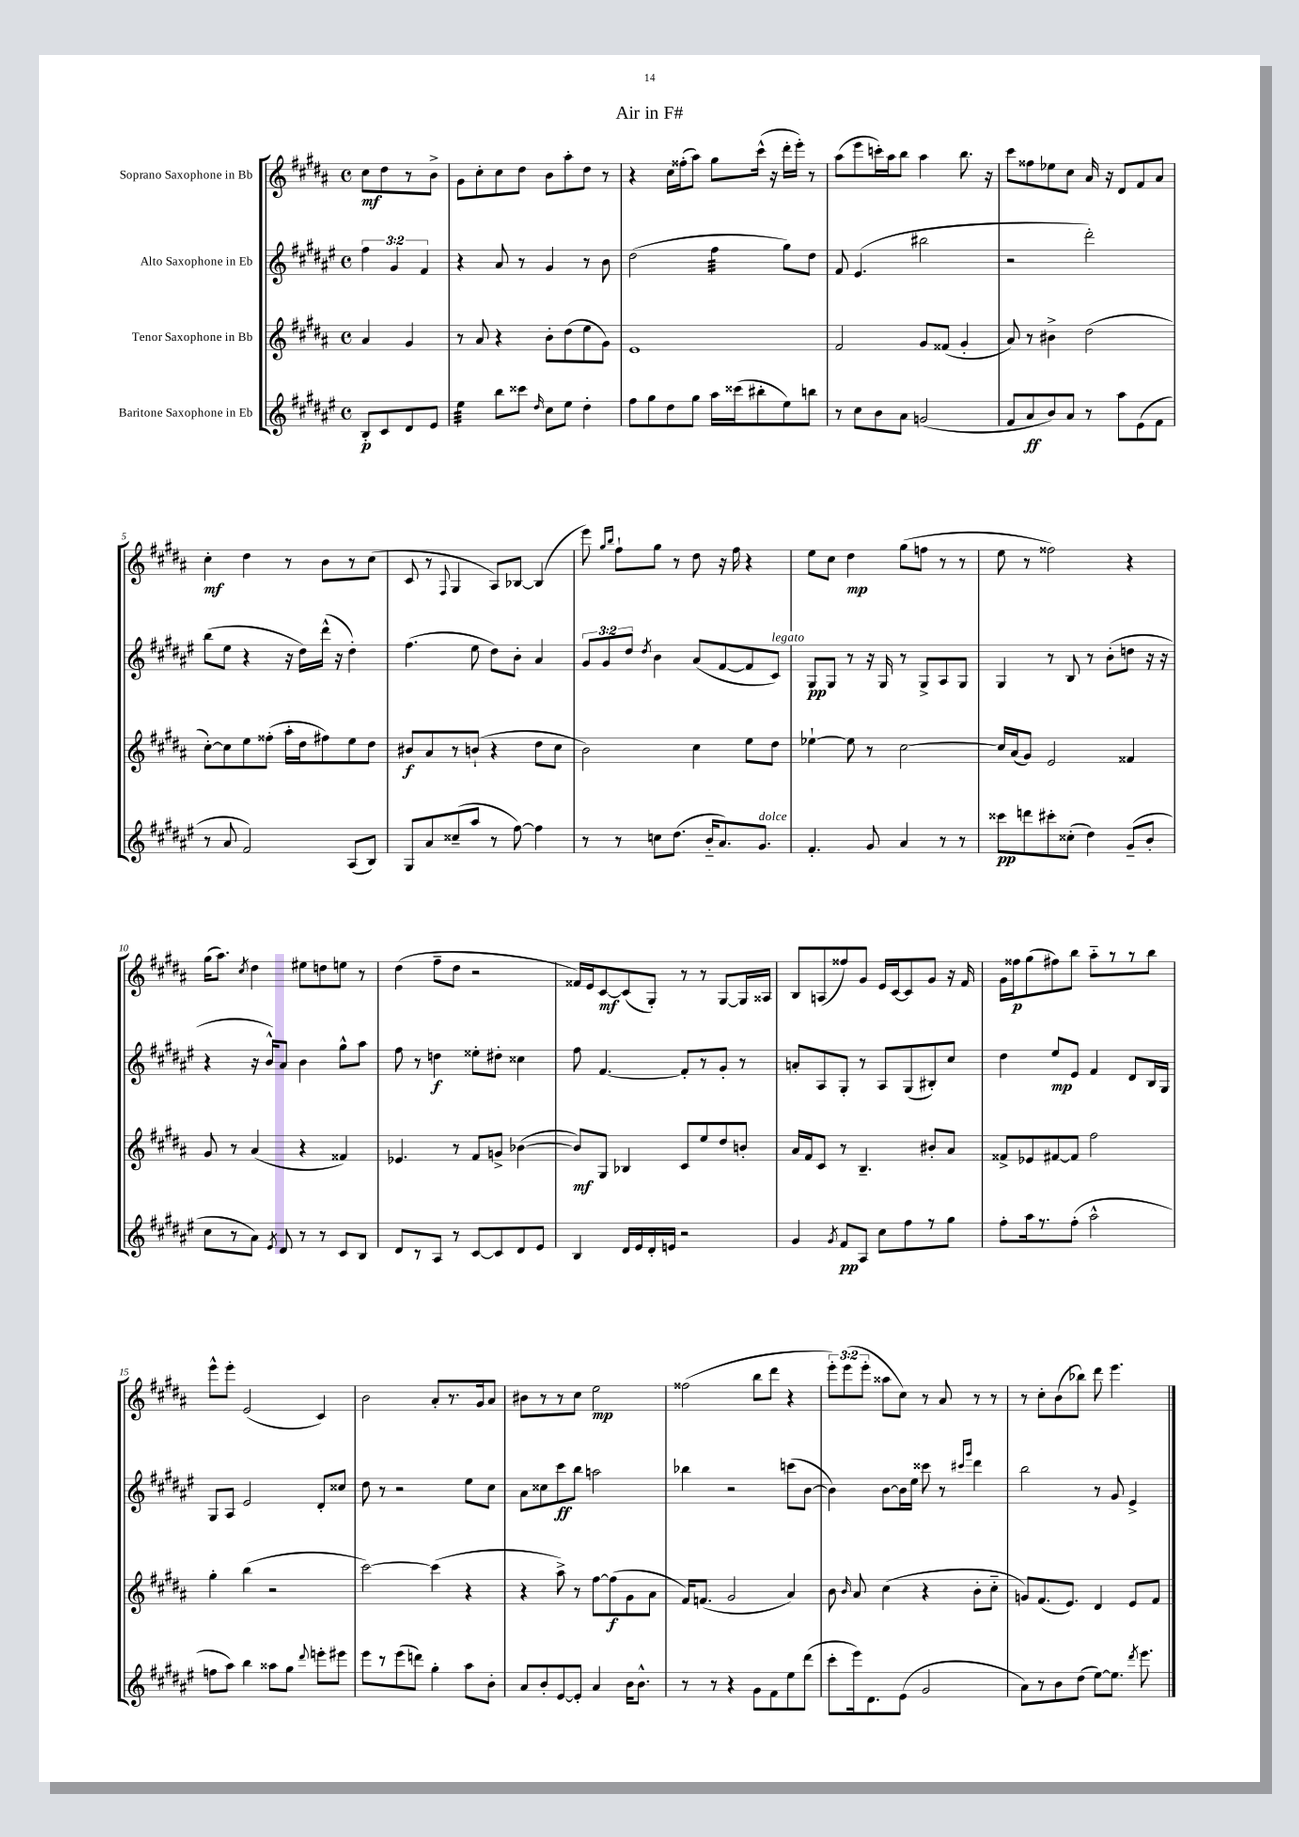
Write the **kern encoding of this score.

**kern	**kern	**kern	**kern
*staff4	*staff3	*staff2	*staff1
*clefG2	*clefG2	*clefG2	*clefG2
*k[f#c#g#d#a#e#]	*k[f#c#g#d#a#]	*k[f#c#g#d#a#e#]	*k[f#c#g#d#a#]
*M4/4	*M4/4	*M4/4	*M4/4
*met(c)	*met(c)	*met(c)	*met(c)
8B'	4a#	6ff#	8cc#
8c#	.	.	8dd#
.	.	6g#	.
8d#	4g#	.	8r
.	.	6f#	.
8e#	.	.	8b^
=	=	=	=
4ee#	8r	4r	8g#
.	8a#	.	8cc#'
8bb	4r	8a#	8cc#
8ccc##	.	8r	8dd#
16qqdd#	.	.	.
8cc#	8b'	4g#	8b
8ee#	(8dd#	.	8aa#'
4dd#'	8ee	8r	8dd#
.	8g#)	8b	8r
=	=	=	=
8ff#	1e	(2dd#	4r
8gg#	.	.	.
8dd#	.	.	16cc#
.	.	.	(16ff##'
8gg#	.	.	8aa#)
16aa#	.	4ff#	8gg#
(16ccc##	.	.	.
8bb#'	.	.	(16ccc#^^
.	.	.	16r
8ee#)	.	8gg#)	16ddd#'
.	.	.	16eee')
8bb	.	8dd#	8r
=	=	=	=
8r	2f#	8f#	(8aa#
8cc#	.	(4.e#	8eee
8b	.	.	16ccc')
.	.	.	16aa#
8a#	.	.	8bb
(2g	8g#	2bb#	4aa#
.	(8f##	.	.
.	4g#'	.	8.bb
.	.	.	16r
=	=	=	=
8f#	8a#)	2r	8ccc#
8a#	8r	.	8ff##
8b)	4b#^	.	8ee-
8a#	.	.	8cc#
8r	(2dd#	2ddd#')	16a#
.	.	.	16r
8aa#	.	.	8d#
(8e#	.	.	8f#
8f#	.	.	8a#
=	=	=	=
8r	[8cc#')	(8bb	4cc#'
8a#	8cc#]	8ee#	.
2f#)	8ee	4r	4dd#
.	(8ff##'	.	.
.	16aa#'	16r	8r
.	16dd#	16dd#)	.
.	8ff#)	(16ddd#^^	8b
.	.	16r	.
(8A#	8ee	4dd#')	8r
8B)	8dd#	.	(8cc#
=	=	=	=
8G#	8b#	(4.ff#	8c#
8a#	8a#	.	8r
.	.	.	8qqF#
(8cc##~	8r	.	4G#
8aa#	(8b`	8ee#	.
8r	4r	8dd#)	8A#)
[8ff#)	.	8b'	[8B-
4ff#]	8dd#	4a#	(4B-]
.	8cc#	.	.
=	=	=	=
8r	2b)	12g#	8eee)
.	.	12g#	.
.	.	.	16qqgg#
.	.	.	16qqbb
8r	.	.	8ff#`
.	.	12dd#	.
.	.	8qdd#	.
8cc	.	4b	8gg#
(8.dd#	.	.	8r
.	4cc#	(8a#	8dd#
16b'~	.	.	.
8.a#)	.	[8f#	16r
.	.	.	16ff#
.	8ee	8f#]	4r
8.g#	.	.	.
.	8dd#	8c#)	.
=	=	=	=
4.f#'	[4ee-`	8G#	8ee
.	.	8G#	8cc#
.	8ee-]	8r	4dd#
8g#	8r	16r	.
.	.	16G#	.
4a#	[2cc#	8r	(8gg#
.	.	8G#^	8ff
8r	.	8A#	8r
8r	.	8G#	8r
=	=	=	=
8ccc##	16cc#]	4G#	8ee
.	(16a#	.	.
8ddd	8g#)	.	8r
8ccc#'	2e	8r	2ff##)
(8cc##'	.	8B	.
4dd#)	.	8r	.
.	.	(8b'	.
(8g#~	4f##	8dd	4r
8b'	.	16r	.
.	.	16r	.
=	=	=	=
8cc#	8g#	4r	(16gg#
.	.	.	8.aa#)
8r	8r	.	.
.	.	.	8qcc#
8a#)	(4a#	16r	4dd#
.	.	16b^^)	.
8qe#	.	.	.
8d#	.	8a#	.
8r	4r	4b	8ee#
8r	.	.	8dd
8c#	4f##)	8gg#^^	8ee
8B	.	8aa#	8r
=	=	=	=
8d#	4.e-	8ff#	(4dd#
8r	.	8r	.
8A#	.	4dd	8ff#~
8r	8r	.	8dd#
[8c#	8f#	8ee##'	2r
8c#]	8g^	8dd#'	.
8d#	([4b-	4cc##	.
8e#	.	.	.
=	=	=	=
4B	8b-])	8ff#	16f##)
.	.	.	16e
.	8G#	[4.f#	[8c#
16d#	4B-	.	(8c#]
16e#	.	.	.
16d#'	.	.	8G#')
16e	.	.	.
2r	8c#	8f#']	8r
.	8ee	8r	8r
.	8dd#	8g#'	[8G#
.	8b'	8r	16G#]
.	.	.	16A##
=	=	=	=
4g#	16a#	8a'	8B
.	16f#	.	.
.	8c#	8A#	(8A
8qg#	.	.	.
8f#	8r	8G#'	8ff##)
8A#	4.B~	8r	8g#
8cc#	.	8A#	16e
.	.	.	[16c#
8ff#	.	(8G#	8c#]
8r	8b#'	8B#')	8g#
8gg#	8a#	8cc#	16r
.	.	.	16f#
=	=	=	=
8ff#'	8f##^	4dd#	16g#
.	.	.	16ff##
16aa#	8e-	.	(8gg#
8.r	.	.	.
.	[8f#	8ee#	8ff#)
(8ff#'	8f#]	8e#	8bb
2aa#^^	2ff#	4f#	8aa#'~
.	.	.	8r
.	.	8d#	8r
.	.	16B	8bb
.	.	16G#	.
=	=	=	=
8ff	4gg#'	8G#	8eee^^
8aa#)	.	8A#	8eee'
4bb	(4bb	2e#	(2e
8aa##	2r	.	.
8gg#	.	.	.
8qqddd#	.	.	.
8eee'	.	8d#'	4c#)
8eee#	.	8cc##	.
=	=	=	=
8eee#	[2ccc#)	8dd#	2b
8r	.	8r	.
(8eee#	.	2r	.
8ddd)	.	.	.
4gg#'	(4ccc#]	.	8a#'
.	.	.	8.r
8aa#	4r	8ee#	.
.	.	.	16g#
8b'	.	8cc#	8a#
=	=	=	=
8a#	4r	8a#	8b#
8b'	.	8cc##	8r
[8e#	8aa#^)	8ccc#	8r
8e#']	8r	8bb	8cc#
4a#	[8ff#	2aa	2ee
.	(8ff#]	.	.
16b	8g#	.	.
8.b^^	.	.	.
.	8a#	.	.
=	=	=	=
8r	16f#)	4bb-	(2ff##
.	(8.f	.	.
8r	.	.	.
4r	2g#	2r	.
8g#	.	.	8bb
8f#	.	.	8ddd#
8ee#	4a#)	(8ccc	4r
(8ddd#	.	[8b	.
=	=	=	=
8ccc#'	8b	4b])	12eee')
.	.	.	(12eee
.	16qqb	.	.
16eee#)	8a#	.	.
.	.	.	12eee'
8.d#	.	.	.
.	(4cc#	[8b	8aa##
(8e#	.	16b]	8cc#)
.	.	16ee#	.
2g#	4r	8ccc##	8r
.	.	8r	8a#
.	.	16qqccc#	.
.	.	16qqggg#	.
.	8b'	4ddd#	8r
.	8cc#'~	.	8r
=	=	=	=
8a#)	8g)	2bb	8r
8r	(8.f#	.	8cc#'
8b	.	.	(8b
.	8.e)	.	.
(8dd#	.	.	8bb-)
[8ee#)	4d#	8r	8ddd#
8.ee#]	.	8g#	4.eee
.	8e	4e#^	.
8qddd#	.	.	.
8.eee#	.	.	.
.	8f#	.	.
==	==	==	==
*-	*-	*-	*-
